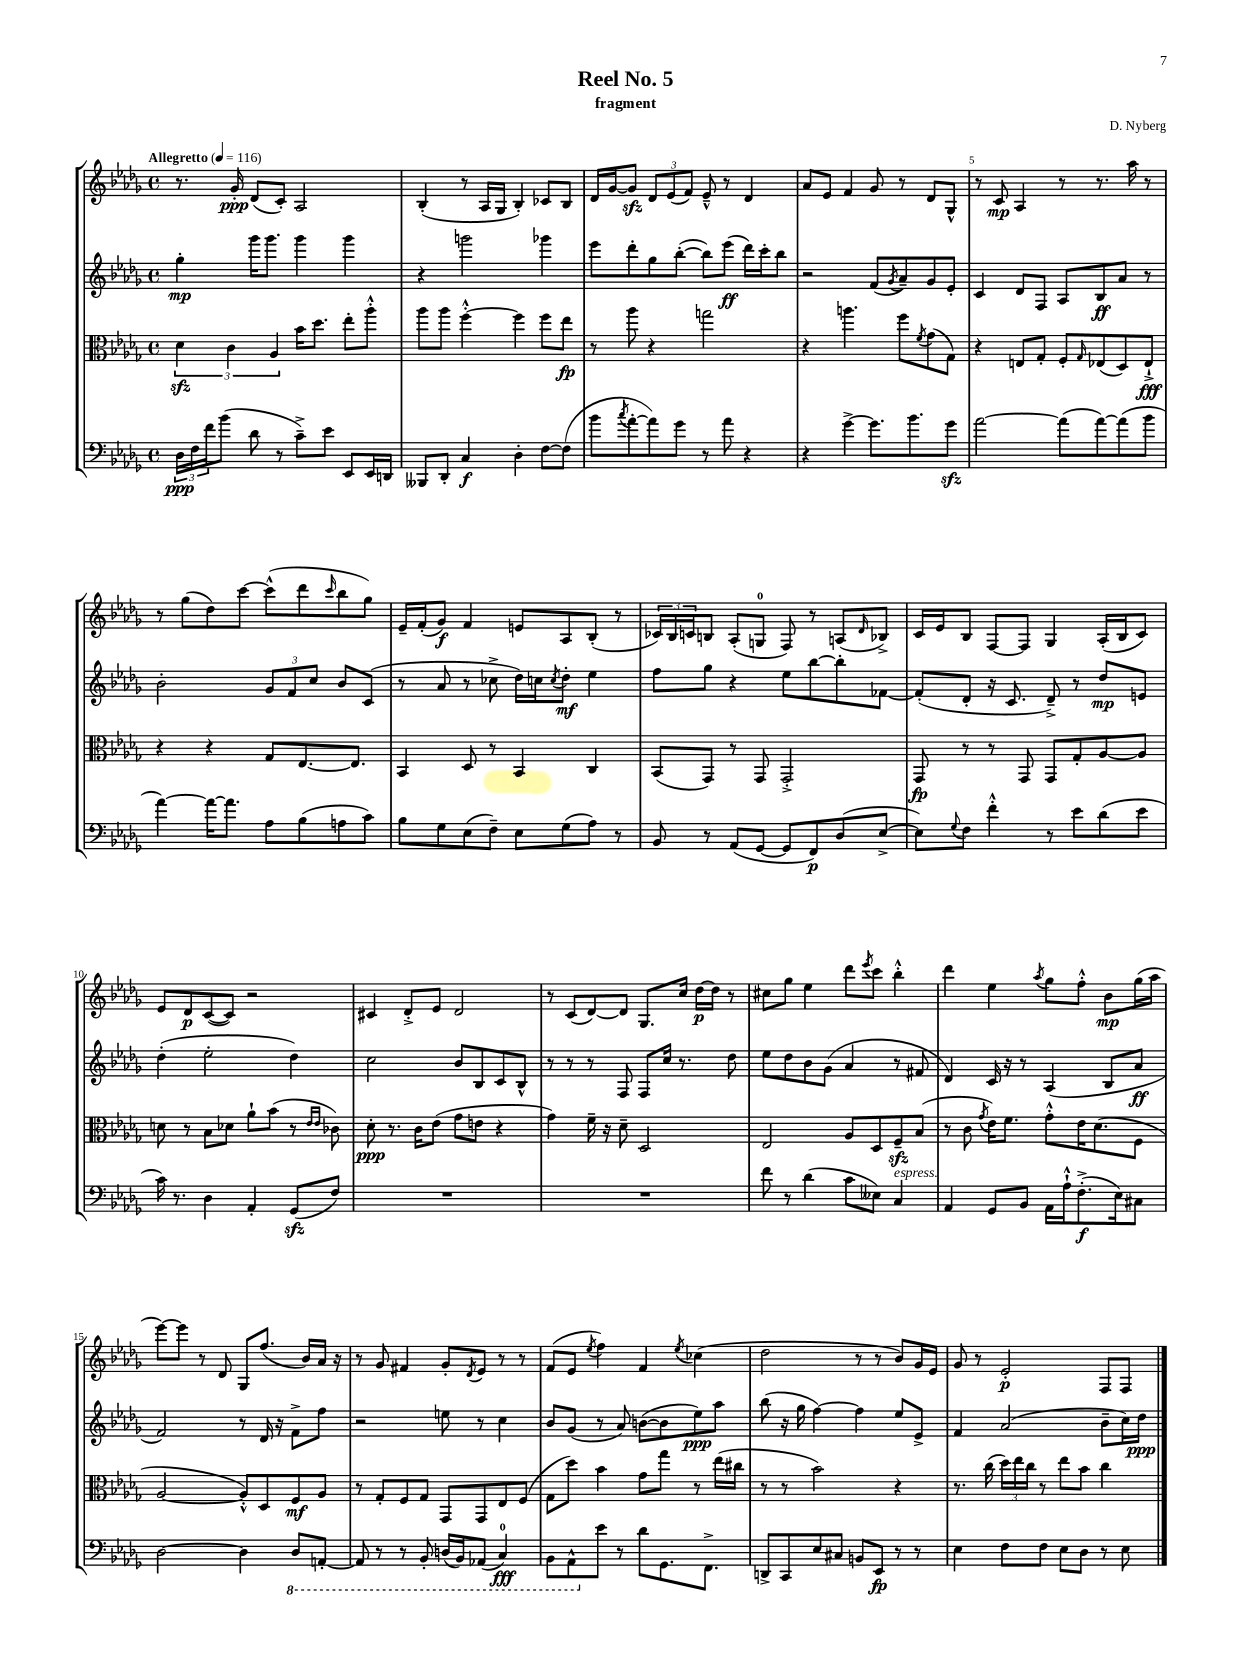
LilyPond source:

\header { title = "Reel No. 5" composer = "D. Nyberg" subtitle = "fragment" }
<<
\new StaffGroup <<
\new Staff = "s0" {
    \clef treble \key des \major \defaultTimeSignature \time 4/4 \tempo "Allegretto" 4 = 116
    r8. ges'16-.\ppp des'8( c'8-.) aes2 |
    bes4-.( r8 aes16 ges16 bes4-.) ces'8 bes8 |
    des'16 ges'16~ ges'8\sfz \tuplet 3/2 { des'8 ees'8( f'8) } ees'8---^ r8 des'4 |
    aes'8 ees'8 f'4 ges'8 r8 des'8 ges8-^ |
    r8 c'8\mp aes4 r8 r8. aes''16 r8 |
    r8 ges''8( des''8) c'''8~ c'''8-^( des'''8 \grace { c'''16 } bes''8 ges''8) |
    ees'16-- f'16-.( ges'8\f) f'4 e'8 aes8 bes8-.( r8 |
    \tuplet 3/2 { ces'16) bes16 c'16 } b8 aes8-.( g8-0 f8) r8 a8( \grace { des'16 } bes8->) |
    c'16 ees'16 bes8 f8~ f8 ges4 aes16-.( bes16 c'8) |
    ees'8 des'8\p c'8~( c'8) r2 |
    cis'4 des'8-.-> ees'8 des'2 |
    r8 c'8( des'8~) des'8 ges8. c''16 des''16~\p des''16 r8 |
    cis''8 ges''8 ees''4 des'''8 \acciaccatura { ees'''8 } c'''8 bes''4-.-^ |
    des'''4 ees''4 \acciaccatura { aes''8 } ges''8 f''8-.-^ bes'8\mp ges''16( aes''16 |
    ees'''8~) ees'''8 r8 des'8 ges8 f''8.( bes'16) aes'16 r16 |
    r8 ges'8 fis'4 ges'8-. \acciaccatura { des'8 } ees'8 r8 r8 |
    f'8( ees'8 \acciaccatura { ees''8 } f''4) f'4 \acciaccatura { ees''8 } ces''4( |
    des''2 r8 r8 bes'8) ges'16 ees'16 |
    ges'8 r8 ees'2-.\p f8 f8 \bar "|." |
}
\new Staff = "s1" {
    \clef treble \key des \major \defaultTimeSignature \time 4/4
    ges''4-.\mp ges'''16 ges'''8. ges'''4 ges'''4 |
    r4 g'''2 ges'''4 |
    ees'''8 des'''8-. ges''8 bes''8~-.( bes''8) ees'''8\ff( des'''16) c'''16-. bes''8 |
    r2 f'8( \acciaccatura { ges'8 } aes'8--) ges'8 ees'8-. |
    c'4 des'8 f8 aes8 bes8\ff aes'8 r8 |
    bes'2-. \tuplet 3/2 { ges'8 f'8 c''8 } bes'8 c'8( |
    r8 aes'8 r8 ces''8-> des''16) c''16 \acciaccatura { c''8 } des''8-.\mf ees''4 |
    f''8 ges''8 r4 ees''8 bes''8~ bes''8-. fes'8~ |
    fes'8-.( des'8-. r16 c'8. des'8--->) r8 des''8\mp e'8 |
    des''4-.( ees''2-. des''4) |
    c''2 bes'8 bes8 c'8 bes8-^ |
    r8 r8 r8 f8 f8 c''16 r8. des''8 |
    ees''8 des''8 bes'8 ges'8( aes'4 r8 fis'8 |
    des'4) c'16 r16 r8 aes4( bes8 aes'8\ff |
    f'2) r8 des'16 r16 f'8-> f''8 |
    r2 e''8 r8 c''4 |
    bes'8 ges'8( r8 aes'8) b'8~( b'8 ees''8\ppp) aes''8 |
    bes''8( r16 ges''16 f''4~) f''4 ees''8 ees'8-> |
    f'4 aes'2( bes'8-- c''16) des''16\ppp \bar "|." |
}
\new Staff = "s2" {
    \clef alto \key des \major \defaultTimeSignature \time 4/4
    \tuplet 3/2 { des'4\sfz c'4 aes4 } bes'16 des''8. ees''8-. aes''8-.-^ |
    aes''8 aes''8 f''4~-.-^ f''4 f''8 ees''8\fp |
    r8 aes''8 r4 g''2 |
    r4 a''4. f''8 \acciaccatura { f'8 } ges'8( ges8) |
    r4 e8 ges8-. f8-. \grace { ges16 } ees8( des8) ees8-!->\fff |
    r4 r4 ges8 ees8.~ ees8. |
    bes,4 des8 r8 bes,4 c4 |
    bes,8( ges,8) r8 ges,8 ges,2-.-> |
    ges,8\fp r8 r8 ges,8 ges,8 ges8-. aes8~ aes8 |
    d'8 r8 bes8 des'8 aes'8-! bes'8( r8 \grace { ees'16 ees'16 } ces'8) |
    des'8-.\ppp r8. c'16 ees'8( ges'8 e'8 r4 |
    ges'4) f'16-- r16 des'8-- des2 |
    ees2 aes8 des8 f8--\sfz bes8( |
    r8 c'8 \acciaccatura { ges'8 } ees'16) f'8. ges'8-.-^ ees'16 des'8.( f8 |
    aes2~ aes8-.-^) des8 f8\mf aes8 |
    r8 ges8-. f8 ges8 ges,8 ges,8 ees8 f8( |
    ges8 des''8) bes'4 ges'8 ges''8 r8 ees''16( cis''16 |
    r8 r8 bes'2) r4 |
    r8. c''16( \tuplet 3/2 { des''16) ees''16 c''16 } r8 ees''8 bes'8 c''4 \bar "|." |
}
\new Staff = "s3" {
    \clef bass \key des \major \defaultTimeSignature \time 4/4
    \tuplet 3/2 { des16\ppp f16 f'16 } bes'8( des'8 r8 c'8--->) ees'8 ees,8 ees,16 d,16 |
    beses,,8 des,8-. c4\f des4-. f8~ f8( |
    bes'8 \acciaccatura { c''8 } aes'8~-. aes'8) ges'8 r8 aes'8 r4 |
    r4 ges'4~-> ges'8. bes'8. ges'8\sfz |
    aes'2~ aes'8( aes'8~) aes'8( bes'8 |
    aes'4~) aes'16~ aes'8. aes8 bes8( a8 c'8) |
    bes8 ges8 ees8( f8--) ees8 ges8( aes8) r8 |
    bes,8 r8 aes,8( ges,8~ ges,8 f,8\p) des8( ees8~-> |
    ees8) \appoggiatura { ges8 } f8 f'4-.-^ r8 ees'8 des'8( ees'8 |
    c'16) r8. des4 aes,4-. ges,8\sfz( f8) |
    R1 |
    R1 |
    f'8 r8 des'4( c'8 eeses8) c4^\markup { \italic "espress." } |
    aes,4 ges,8 bes,8 aes,16 aes16-!-^ f8.-.->\f( ees16) cis8 |
    des2~ des4 \ottava #-1 des,8 a,,8~-. |
    a,,8 r8 r8 bes,,8-. d,16( bes,,16) aes,,8( c,4-0\fff) |
    bes,,8 aes,,8-^ \ottava #0 ees'8 r8 des'8 ges,8. f,8.-> |
    d,8-> c,8 ees8 cis8 b,8 ees,8\fp r8 r8 |
    ees4 f8 f8 ees8 des8 r8 ees8 \bar "|." |
}
>>
>>
\layout { \context { \Score \override BarNumber.break-visibility = ##(#f #t #t) barNumberVisibility = #(every-nth-bar-number-visible 5) } }
